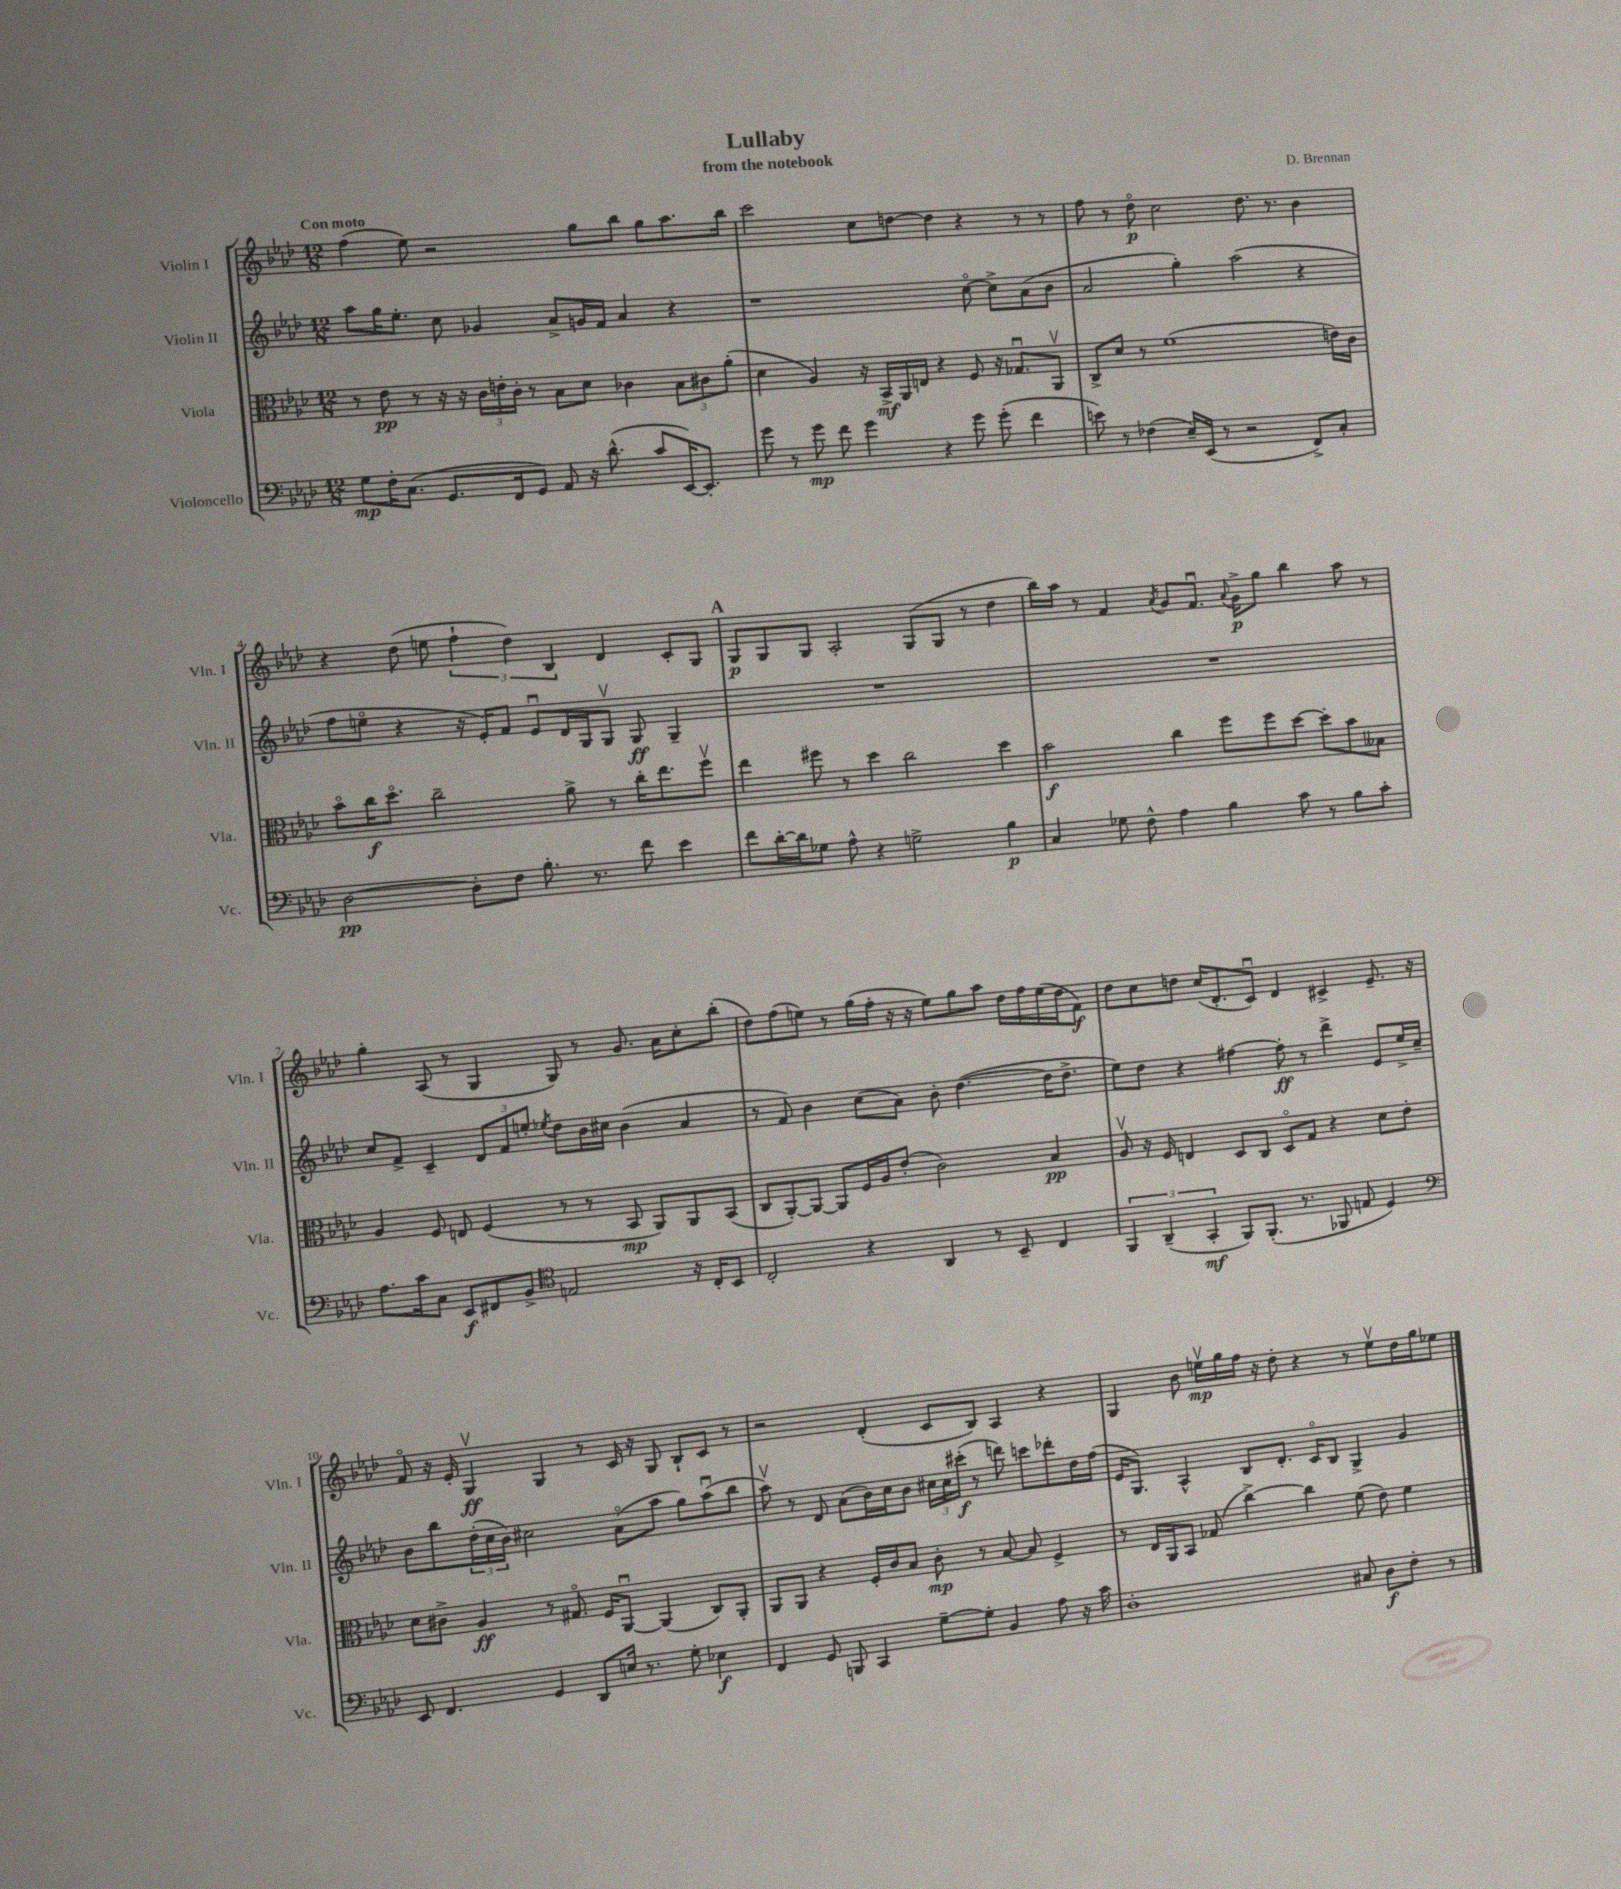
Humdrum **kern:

**kern	**kern	**kern	**kern
*staff4	*staff3	*staff2	*staff1
*clefF4	*clefC3	*clefG2	*clefG2
*k[b-e-a-d-]	*k[b-e-a-d-]	*k[b-e-a-d-]	*k[b-e-a-d-]
*M12/8	*M12/8	*M12/8	*M12/8
8G	8r	8aa-	(4ff
16F'	8e-	16gg	.
(8.C	.	8.ee-'	.
.	8r	.	8ee-)
8.GG	16r	8cc	2r
.	16r	.	.
.	24c	4g-	.
.	24e'	.	.
16FF	.	.	.
.	24c'	.	.
8GG)	8r	.	.
8AA-	8B-	8a-^	.
16r	8d-	16g	8gg
(8.d-^^	.	16f	.
.	4c-	4a-	8bb-
8c	.	.	8gg
[16EE-)	12B-	4r	8.aa-
8.EE-']	.	.	.
.	12c#	.	.
.	(12a-'	.	.
.	.	.	16bb-
=	=	=	=
8g	4d-	1r	2ccc
8r	.	.	.
8g	4A-)	.	.
8f	.	.	.
4g	16r	.	8cc
.	16BB-^	.	.
.	16AA-	.	[8dd
.	16E	.	.
4r	4r	.	4dd]
8g	8F	[8cco	4r
(8g'	16r	8cc^]	.
.	8.G-u	.	.
4f	.	(8a-	8r
.	8AA-v	8b-	8r
=	=	=	=
8e)	8C^	2a-	8ff
8r	8d-	.	8r
(4F-	8r	.	8dd-o
.	(1f	.	2cc
16E-~)	.	4gg')	.
(16EE-	.	.	.
8r	.	.	.
2r	.	(2aa-	.
.	.	.	8.dd-
.	.	.	8.r
8FF^)	.	4r	4b-
8C'	16e)	.	.
.	16c	.	.
=	=	=	=
[2D-	8b-o	8ff	4r
.	16cc	8eeo	.
.	8.dd-o	.	.
.	.	4r	(8dd-
.	2cc~	.	8ee
8D-']	.	16r	6ff`
.	.	16e-')	.
8F	.	8f	.
.	.	.	6dd-)
8.B-'	.	8e-u	.
.	.	.	6B-
.	8a-^	16d-	.
8.r	.	16G	.
.	8r	8Gv	4d-
8f	16cc'	8G	.
.	8.ee-	.	.
4e-	.	4G~	8c'
.	8ffv	.	8G
=	=	=	=
8f	4ee-	1.r	8G
[16d-'	.	.	8G
16d-]	.	.	.
8G-	8ff#	.	8G
8A-^^	8r	.	2A-'
4r	4dd-	.	.
2G^	2cc	.	.
.	.	.	(8G
.	.	.	8G
.	.	.	8r
4B-	4dd-	.	4dd-
=	=	=	=
4C	2b-	1.r	16bb-)
.	.	.	16aa-
.	.	.	8r
8G-	.	.	4f
8F^^	.	.	.
.	.	.	8qa-
4A-	4cc	.	8g
.	.	.	8.fu
4B-	8ff	.	.
.	.	.	8qqa-
.	.	.	16g^
.	8ff	.	8gg
8c	[8dd-	.	4bb-
8r	8dd-']	.	.
8B-	8b-	.	8aa-
8c'	8B--	.	8r
=	=	=	=
8.A-	4A-	8cc	4gg'
.	.	8f^	.
16c	.	.	.
8C	8F	4c~	(8A-
8EE-	8E	.	8r
8FF#	(4F	12d-	4G
.	.	12f	.
8BB-^	.	.	.
.	.	12ee'	.
*clefC4	*	*	*
.	.	8qee-	.
2E	8r	8dd-	8G)
.	8r	16b-	8r
.	.	16cc#	.
.	8BB-	(4b-	8.g
.	8AA-)	.	.
.	.	.	16a-
16r	8AA-	4a-	8cc'
16C'	.	.	.
8BB-	(8BB-	.	(8bb-'
=	=	=	=
2C'	8C	8r	8dd-)
.	[8AA-')	8f)	(8ff
.	8AA-_	4b-	8ee)
.	8AA-]	.	8r
4r	16F	(8cc	(16gg
.	16A-	.	16ff'
.	(8e-'	8a-)	16r
.	.	.	16r
4AA-	2c)	8b-'	8ee)
.	.	([4.dd-	8gg
8r	.	.	8aa-
8BB-~	.	.	16dd-
.	.	.	16ff
4C	4B-	16dd-]	(16ee
.	.	8.dd-^	16dd-
.	.	.	8f)
=	=	=	=
6FF	8A-v	8ee-)	8dd-
.	16r	8dd-	8cc
(6AA-~	.	.	.
.	16F	.	.
.	4E	4r	8dd
6GG'	.	.	.
.	.	.	(16cc
.	.	.	8.d-'
8FF)	8D-	[4ff#	.
(8.FF'	8C	.	8cu)
.	8D-o	8ff#']	4d-
8.r	.	.	.
.	8G	8r	.
8FF-	4r	4ddd-^	4c#^
8E	.	.	.
4D-)	8d-	8e-	8.e-~
.	8e-'	16ee-^	.
.	.	16cc~	16r
=	=	=	=
*clefF4	*	*	*
8EE-	8d-	8b-	8fo
4.FF	8c#^	8bb-	16r
.	.	.	16e-'
.	4A-	(24dd-'	4Gv
.	.	24cc	.
.	.	24b-)	.
.	.	2cc#	.
4GG	8r	.	4G
.	8.G#o	.	.
8DD-	.	.	8r
.	16F	.	.
16E	[8AA-u	(8a-o	16c
8.r	.	.	16r
.	(4AA-]	8aa-	8G
8G'	.	8gg)	8B-`
4E-	8C)	(8aa-u	8c
.	8AA-'	8bb-	8r
=	=	=	=
4FF	8AA-	8aa-v)	2r
.	8AA-	8r	.
8GG	4r	8d-	.
8BBB	.	(8a-	.
4CC	16F'	16b-)	(4d-'
.	16c	16cc	.
.	8B-	8b-	.
[8G~	8c'	24cc#	8c
.	.	24cc#	.
.	.	(24ccc#'	.
8G']	8r	8r	8B-)
4BB-	[8B-	8ddd)	4A-
.	8B-]	8ccc	.
8A-	4F^	8ddd-'	4r
16r	.	16dd-	.
16c	.	(16ff	.
=	=	=	=
1D-'	8r	16e-	4G
.	.	8.G)	.
.	16E-	.	.
.	16AA-	.	.
.	8BB-	4A-^^	8b-
.	(8G-	.	16eev
.	.	.	16gg
.	[4cc^)	8B-	16ff
.	.	.	16r
.	.	8.d-'	8dd-'
.	4cc]	.	4r
.	.	16co	.
.	.	8B-	.
8C#	(8f	4G^	8r
8D-	8e-)	.	8eev
8F'	4f	4g	16dd-
.	.	.	16gg
8r	.	.	8ee-
==	==	==	==
*-	*-	*-	*-
